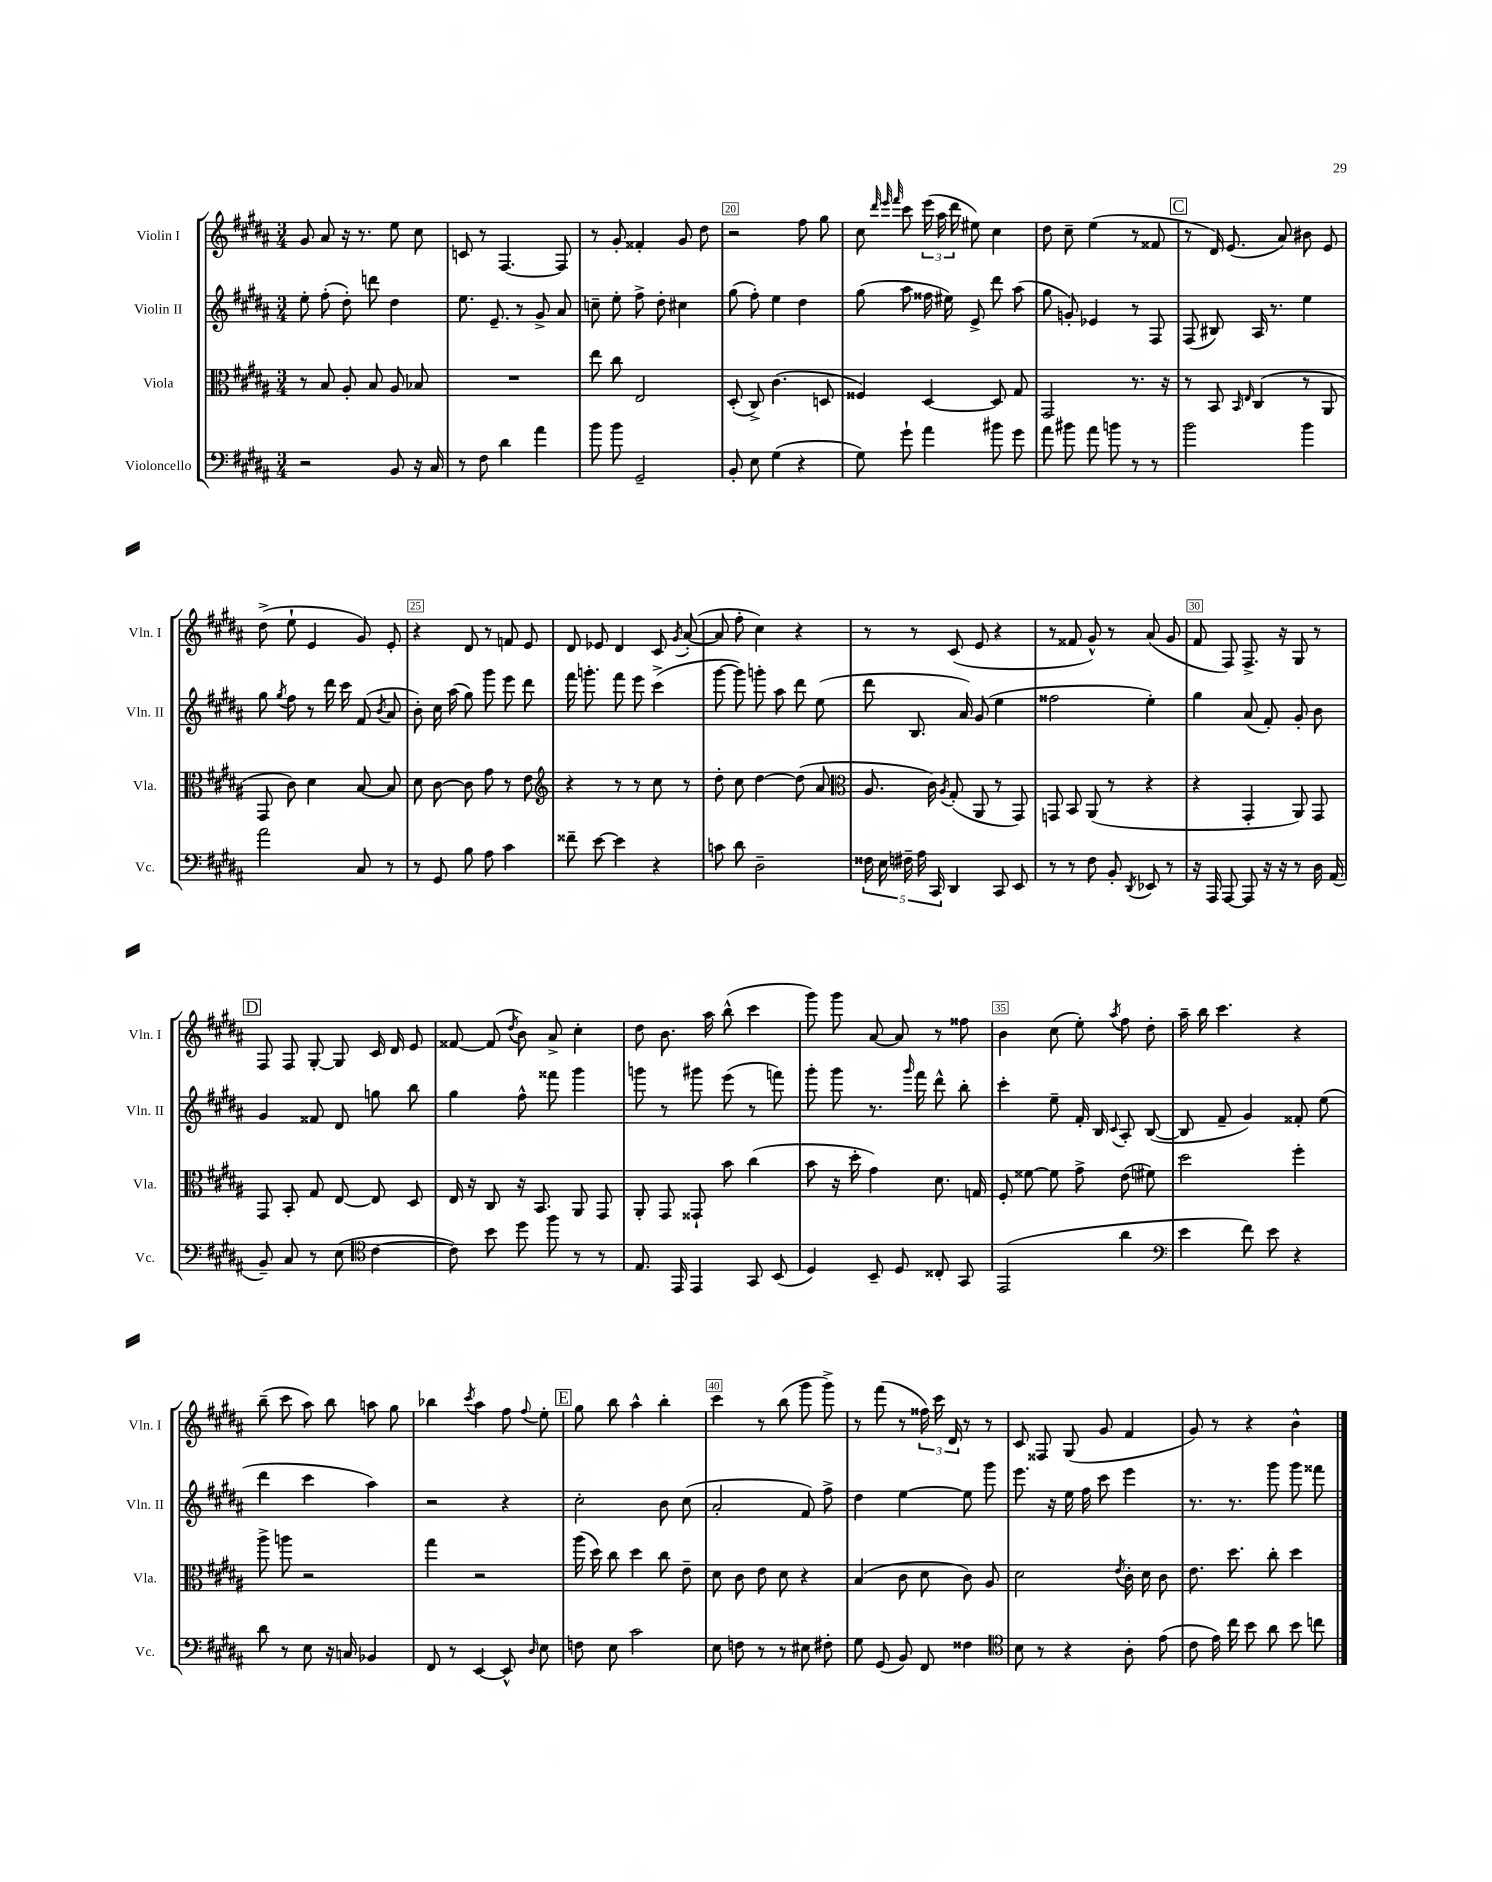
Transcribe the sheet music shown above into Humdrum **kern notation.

**kern	**kern	**kern	**kern
*staff4	*staff3	*staff2	*staff1
*clefF4	*clefC3	*clefG2	*clefG2
*k[f#c#g#d#a#]	*k[f#c#g#d#a#]	*k[f#c#g#d#a#]	*k[f#c#g#d#a#]
*M3/4	*M3/4	*M3/4	*M3/4
2r	8r	8ee'	8g#
.	8B	(8ff#'	8a#
.	8A#'	8dd#')	16r
.	.	.	8.r
.	8B	8ddd	.
8BB	8A#	4dd#	8ee
16r	8B-	.	8cc#
16C#	.	.	.
=	=	=	=
8r	2.r	8.ee	8c
8F#	.	.	8r
.	.	8.e~	.
4d#	.	.	[4.F#
.	.	8r	.
4a#	.	8g#^	.
.	.	8a#	8F#]
=	=	=	=
8b	8ee	8cc~	8r
8b	8cc#	8ee'	8g#'
2GG#~	2E	8ff#^	4f##'
.	.	8dd#'	.
.	.	4cc#	8g#
.	.	.	8dd#
=	=	=	=
8BB'	(8D#'	(8gg#	2r
8E	8C#^)	8ff#')	.
(4G#	(4.c#	4ee	.
4r	.	4dd#	8ff#
.	8D	.	8gg#
=	=	=	=
8G#)	4F##)	(8gg#	8cc#
.	.	.	32qqddd#
.	.	.	32qqeee
.	.	.	32qqfff#
8g#`	.	8aa#	8ccc#
4a#	[4D#	16ff##	(24eee
.	.	.	24aa#
.	.	16ee#)	.
.	.	.	24ddd#
.	.	8e^	8ee#)
8b#	8D#]	8ddd#	4cc#
8g#	8G#	(8aa#	.
=	=	=	=
8a#	2GG#	8gg#	8dd#
8b#	.	8g')	8cc#~
8a#	.	4e-	(4ee
8b	.	.	.
8r	8.r	8r	8r
8r	.	8F#	8f##
.	16r	.	.
=	=	=	=
2b	8r	(8F#	8r
.	8BB	8B#)	16d#)
.	.	.	(8.e
.	16qqBB	.	.
.	16qqE	.	.
.	(4C#	16A#	.
.	.	8.r	.
.	.	.	8a#)
4b	8r	4ee	8b#
.	8AA#	.	8e
=	=	=	=
2a#	8GG#	8gg#	(8dd#^
.	.	8qgg#	.
.	8c#)	8ff#	8ee`
.	4d#	8r	4e
.	.	16ddd#	.
.	.	16ccc#	.
8C#	[8B	(8f#	8g#)
.	.	8qb	.
8r	8B]	8a#	8e'
=	=	=	=
8r	8d#	8b')	4r
8GG#	[8c#	16cc#	.
.	.	(16aa#	.
8B	8c#]	8gg#)	8d#
8A#	8g#	8ggg#	8r
4c#	8r	8eee	8f
.	8e	8ddd#	8e
=	=	=	=
*	*clefG2	*	*
8f##~	4r	16fff#	8d#
.	.	8.ggg'	.
[8e	.	.	8e-
4e]	8r	8fff#	4d#
.	8r	8eee	.
4r	8cc#	(4ccc#^	8c#
.	.	.	8qg#
.	8r	.	([8a#'
=	=	=	=
8c	8dd#'	[8ggg#	8a#]
8d#	8cc#	8ggg#])	8ff#'
2D#~	[4dd#	8ggg'	4cc#)
.	.	8aa#	.
.	(8dd#]	8ddd#	4r
.	8a#	(8ee	.
=	=	=	=
*	*clefC3	*	*
20F##	8.A#	8ddd#	8r
20E	.	.	.
20F#~	.	.	.
.	.	8.B	8r
20A#	.	.	.
.	16c#)	.	.
20CC#	.	.	.
.	8qA#	.	.
4DD#	(8G#'	.	(8c#
.	.	16a#)	.
.	8AA#	(8g#	8e
8CC#	8r	4ee	4r
8EE	8GG#)	.	.
=	=	=	=
8r	8GG	2ff##	8r
8r	8BB	.	8f##
8F#	(8AA#	.	8g#^^)
8BB'	8r	.	8r
8qDD#	.	.	.
8EE-	4r	4ee')	(8a#
8r	.	.	8g#
=	=	=	=
16r	4r	4gg#	8f#
16AAA#	.	.	.
[8AAA#	.	.	8F#)
8AAA#]	4GG#'	(8a#	8.F#^
16r	.	8f#')	.
16r	.	.	16r
8r	8AA#)	8g#'	8G#
16D#	8GG#	8b	8r
(16AA#	.	.	.
=	=	=	=
8BB~)	8GG#	4g#	8F#
8C#	8BB'	.	8F#
8r	8G#	8f##	[8G#'
(8E	[8E	8d#	8G#]
*clefC4	*	*	*
[4c#	8E]	8gg	16c#
.	.	.	16d#
.	8D#	8bb	8e
=	=	=	=
8c#])	16E	4gg#	[8f##
.	16r	.	.
8b	8C#	.	(8f##]
.	.	.	8qdd#
8dd#	16r	8ff#^^	8b)
.	8.BB	.	.
8ff#	.	8fff##	8a#^
8r	8AA#	4ggg#	4cc#'
8r	8GG#	.	.
=	=	=	=
8.E	8AA#'	8ggg	8dd#
.	8GG#	8r	8.b
16EE	.	.	.
4EE	8GG##`	8ggg#	.
.	.	.	16aa#
.	8b	(8eee	(8bb^^
8GG#	(4cc#	8r	4ccc#
(8BB	.	8fff)	.
=	=	=	=
4D#)	8b	8ggg#'	8ggg#)
.	16r	8ggg#	8ggg#
.	16dd#'	.	.
8BB~	4g#)	8.r	[8a#
8D#	.	.	8a#]
.	.	16qqggg#	.
.	.	16fff#	.
8C##'	8.d#	8ddd#^^	8r
8GG#	.	8bb'	8ff##
.	16G	.	.
=	=	=	=
(2EE	8F#'	4ccc#'	4b
.	[8f##	.	.
.	8f##]	8ee~	(8cc#
.	8g#^	16f#'	8ee')
.	.	16B	.
.	.	8qqc#	8qaa#
4a#	(8e	8A#'	8ff#
.	8f#)	([8B	8dd#'
=	=	=	=
*clefF4	*	*	*
4e	2dd#	8B]	16aa#~
.	.	.	16bb
.	.	8f#~	4.ccc#
8f#)	.	4g#)	.
8e	.	.	.
4r	4ff#'	8f##'	4r
.	.	(8ee	.
=	=	=	=
8d#	8aa#^	4ddd#	(8bb~
8r	8aa	.	8ccc#
8E	2r	4ccc#	8aa#)
16r	.	.	8bb
16C	.	.	.
4BB-	.	4aa#)	8aa
.	.	.	8gg#
=	=	=	=
8FF#	4gg#	2r	4bb-
8r	.	.	.
.	.	.	8qccc#
[4EE	2r	.	4aa#
8EE^^]	.	4r	8ff#
16qqD#	.	.	8qqff#
8E	.	.	8ee'
=	=	=	=
8F	(16aa#	2cc#'	8gg#
.	16dd#)	.	.
8E	8cc#	.	8bb
2c#	4dd#	.	4aa#^^
.	8cc#	8b	4bb'
.	8e~	(8cc#	.
=	=	=	=
8E	8d#	2a#'	4ccc#
8F	8c#	.	.
8r	8e	.	8r
8r	8d#	.	(8bb
8E#	4r	8f#)	8ggg#
8F#'	.	8ff#^	8ggg#^)
=	=	=	=
8G#	(4B	4dd#	8r
(8GG#	.	.	(8fff#
8BB)	8c#	[4ee	8r
8FF#	8d#	.	24ff##)
.	.	.	24ccc#
.	.	.	24d#
4F##	8c#)	8ee]	8r
.	8A#	8ggg#	8r
=	=	=	=
*clefC4	*	*	*
8B	2d#	8.eee	8c#
8r	.	.	8F##
.	.	16r	.
4r	.	16ee	(8G#
.	.	16ff#	.
.	.	8ccc#	8g#
.	8qe	.	.
8A#'	16c#'	4eee	4f#
.	16d#	.	.
(8e	8c#	.	.
=	=	=	=
8c#	8.e	8.r	8g#)
16e)	.	.	8r
16cc#	8.dd#	8.r	.
8b	.	.	4r
8a#	8cc#'	8ggg#	.
8b	4dd#	8ggg#	4b^^
8cc	.	8fff##	.
==	==	==	==
*-	*-	*-	*-
